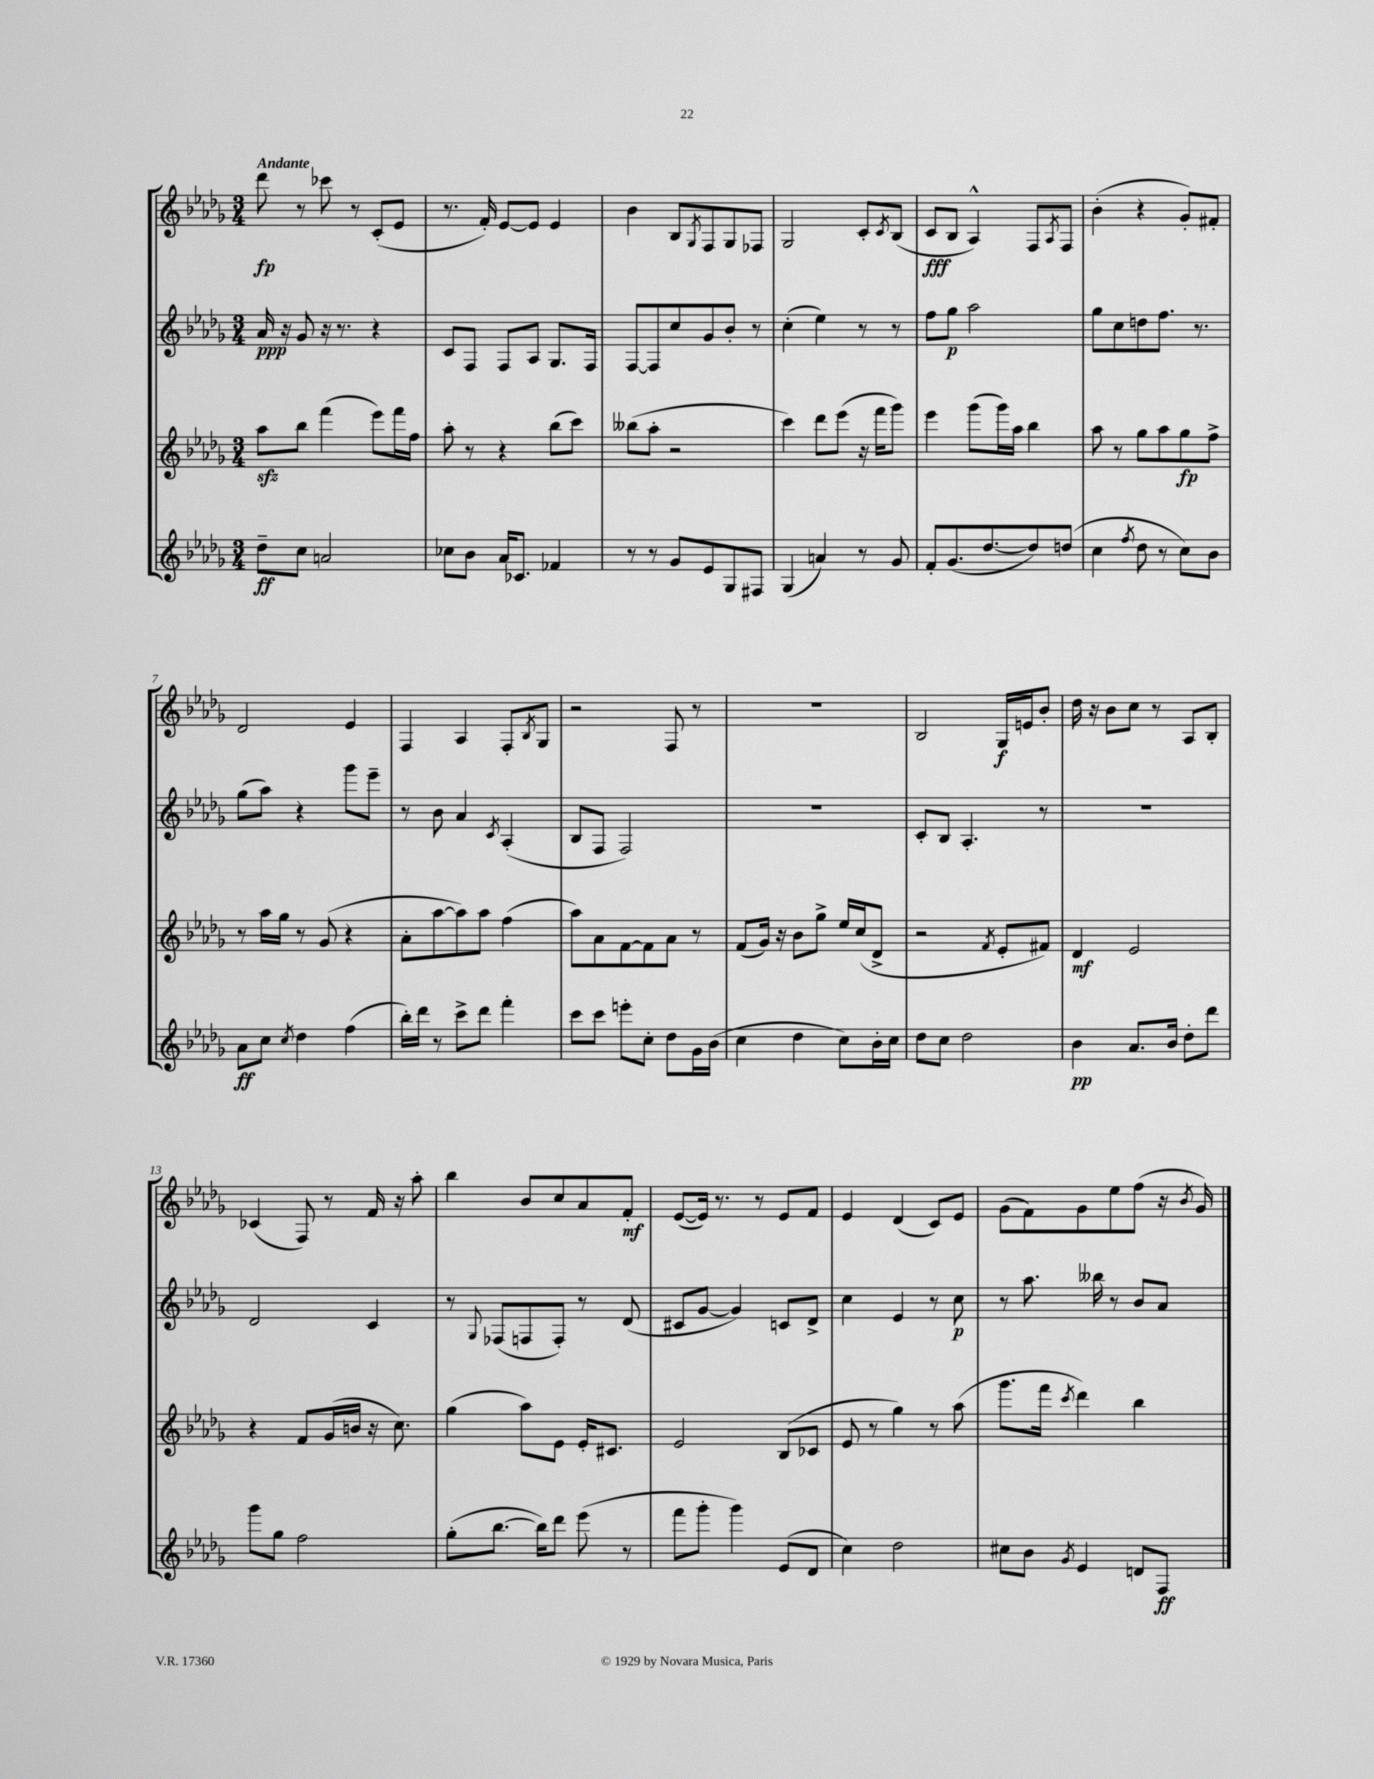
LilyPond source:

<<
\new StaffGroup <<
\new Staff = "s0" {
    \clef treble \key des \major \numericTimeSignature \time 3/4 \tempo "Andante"
    des'''8\fp r8 ces'''8 r8 c'8-.( ees'8 |
    r8. f'16-.) ees'8~ ees'8 ees'4 |
    bes'4 bes8 \acciaccatura { ges8 } f8 ges8 fes8 |
    ges2 c'8-. \acciaccatura { c'8 } bes8( |
    c'8\fff bes8 aes4-^) f8 \acciaccatura { aes8 } f8 |
    bes'4-.( r4 ges'8-.) fis'8-. |
    des'2 ees'4 |
    f4 aes4 f8-. \acciaccatura { bes8 } ges8 |
    r2 f8 r8 |
    R2. |
    bes2 ges16\f e'16 bes'8-. |
    des''16 r16 bes'8 c''8 r8 aes8 bes8-. |
    ces'4( f8) r8 f'16 r16 aes''8-. |
    bes''4 bes'8 c''8 aes'8 f'8-.\mf |
    ees'8~( ees'16) r8. r8 ees'8 f'8 |
    ees'4 des'4( c'8) ees'8 |
    ges'8( f'8) ges'8 ees''8 f''8( r16 \acciaccatura { bes'8 } ges'16) \bar "|." |
}
\new Staff = "s1" {
    \clef treble \key des \major \numericTimeSignature \time 3/4
    aes'16\ppp r16 ges'8 r16 r8. r4 |
    c'8 f8 f8 aes8 ges8. f16 |
    f8~ f8 c''8 ges'8 bes'8-. r8 |
    c''4-.( ees''4) r8 r8 |
    f''8 ges''8\p aes''2 |
    ges''8 c''8 d''8 f''8. r8. |
    ges''8( aes''8) r4 ges'''8 ees'''8-- |
    r8 bes'8 aes'4 \acciaccatura { c'8 } aes4-.( |
    bes8 f8 f2) |
    R2. |
    c'8-. bes8 aes4.-. r8 |
    R2. |
    des'2 c'4 |
    r8 \appoggiatura { ges8 } fes8( f8 f8-.) r8 des'8( |
    cis'8 ges'8~ ges'4) c'8 des'8-> |
    c''4 ees'4 r8 c''8\p |
    r8 aes''8. beses''16 r8 bes'8 aes'8 \bar "|." |
}
\new Staff = "s2" {
    \clef treble \key des \major \numericTimeSignature \time 3/4
    aes''8\sfz bes''8 f'''4( ees'''8) f'''16 f''16 |
    aes''8-. r8 r4 bes''8( c'''8) |
    beses''8( aes''8-. r2 |
    c'''4) des'''8 ees'''8( r16 f'''16 ges'''8) |
    ees'''4 ges'''8( ges'''16) aes''16 bes''4 |
    aes''8 r8 ges''8 aes''8 ges''8\fp f''8-> |
    r8 aes''16 ges''16 r8 ges'8( r4 |
    aes'8-. aes''8~ aes''8) aes''8 f''4( |
    aes''8) aes'8 f'8~ f'8 aes'8 r8 |
    f'8( ges'16) r16 bes'8 ges''8-> ees''16 c''16( des'8-> |
    r2 \acciaccatura { f'8 } ees'8-. fis'8) |
    des'4\mf ees'2 |
    r4 f'8 ges'16( b'16 r16 c''8.) |
    ges''4( aes''8) ees'8 ees'16-. cis'8. |
    ees'2 bes8( ces'8 |
    ees'8 r8 ges''4) r8 aes''8( |
    ges'''8. f'''16 \acciaccatura { c'''8 } des'''4) bes''4 \bar "|." |
}
\new Staff = "s3" {
    \clef treble \key des \major \numericTimeSignature \time 3/4
    des''8--\ff c''8 a'2 |
    ces''8 bes'8 aes'16 ces'8. fes'4 |
    r8 r8 ges'8 ees'8 ges8 fis8 |
    ges4( a'4) r8 ges'8 |
    f'8-. ges'8.( des''8.~ des''8) d''8( |
    c''4 \acciaccatura { f''8 } des''8 r8 c''8) bes'8 |
    aes'8\ff c''8 \acciaccatura { c''8 } des''4 f''4( |
    bes''16-.) des'''16 r8 c'''8-> des'''8 f'''4-. |
    c'''8 c'''8 e'''8-. c''8-. des''8 ges'16 bes'16( |
    c''4 des''4 c''8) bes'16-. c''16 |
    des''8 c''8 des''2 |
    bes'4\pp aes'8. bes'16 des''8-. des'''8 |
    ges'''8 ges''8 f''2 |
    ges''8-.( bes''8.~ bes''16) des'''8 ees'''8( r8 |
    f'''8 ges'''8-. ges'''4) ees'8( des'8 |
    c''4) des''2 |
    cis''8 bes'8 \acciaccatura { ges'8 } ees'4 d'8 f8\ff \bar "|." |
}
>>
>>
